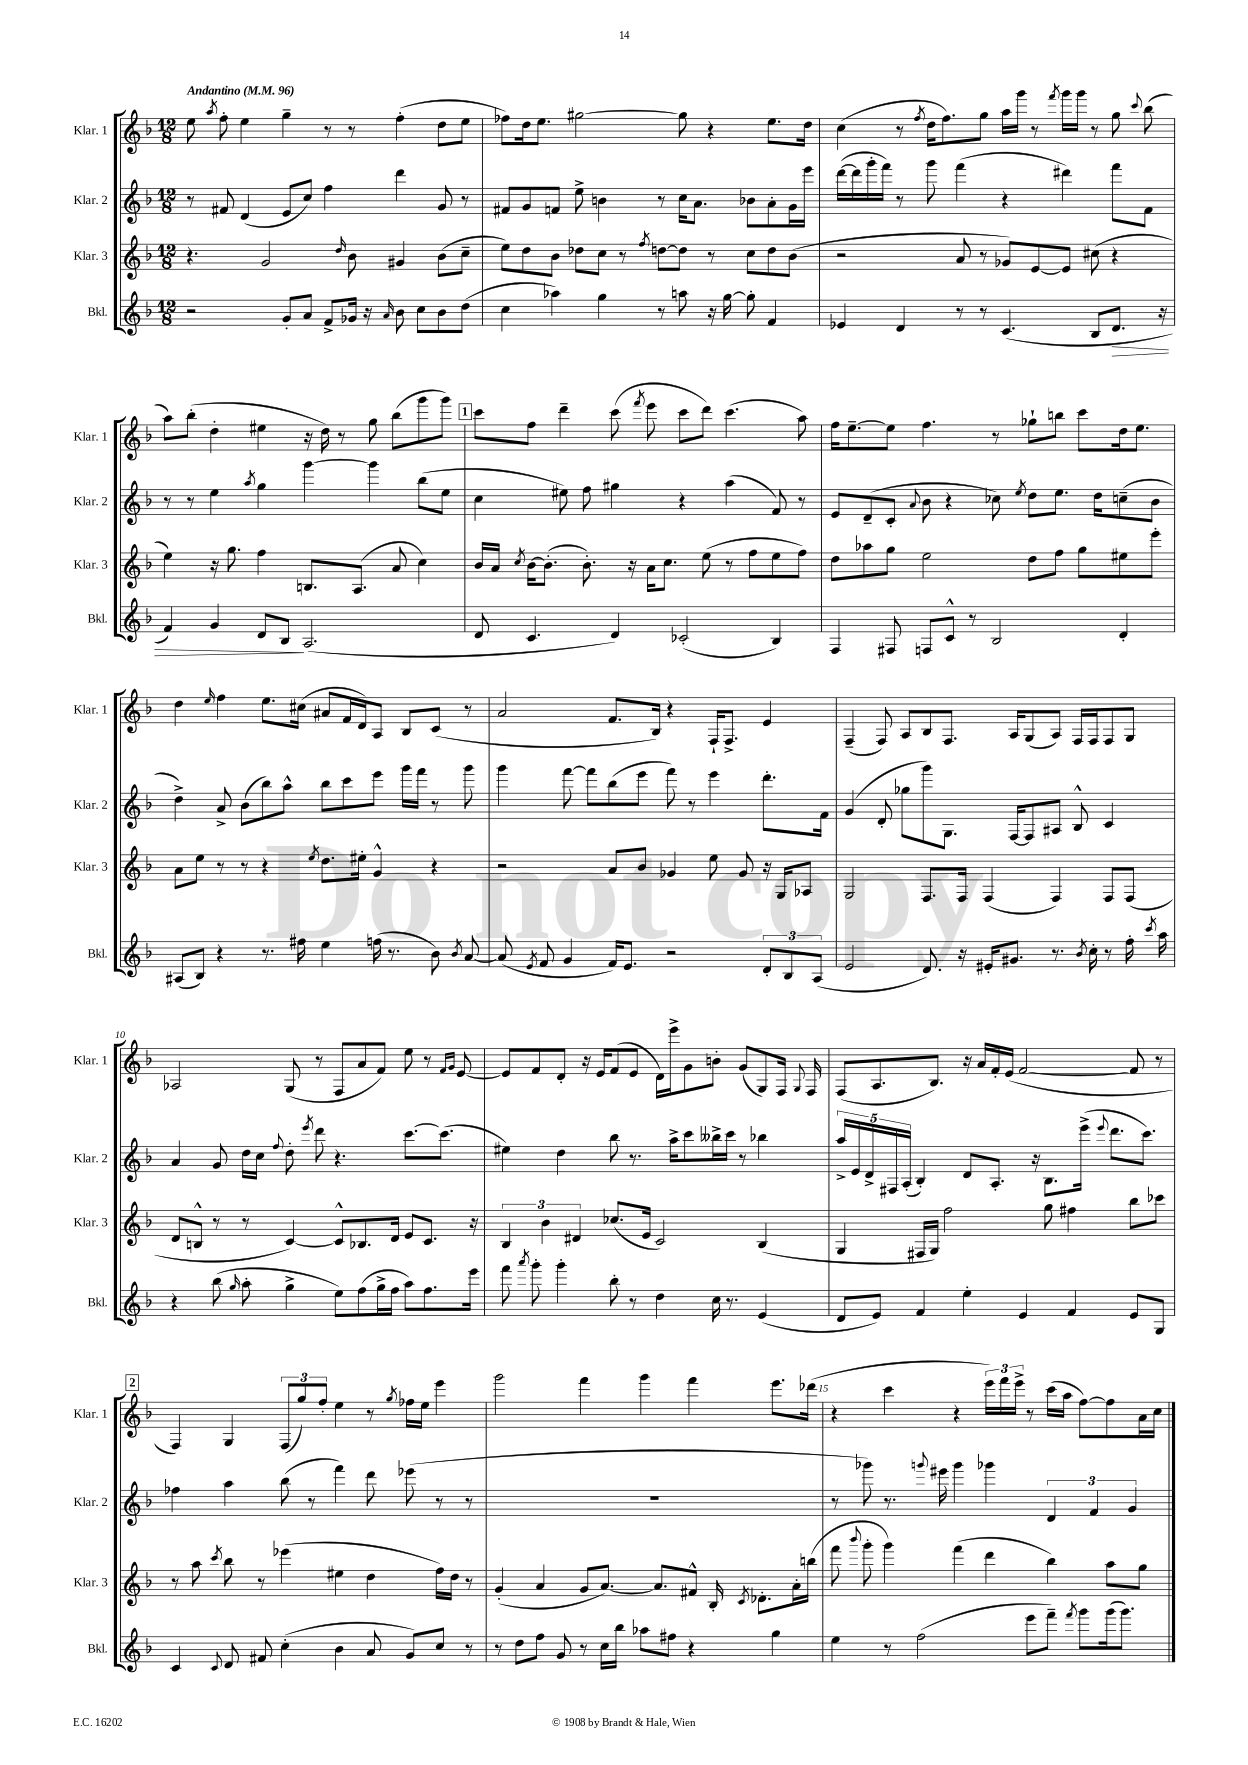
<<
\new StaffGroup <<
\new Staff = "s0" \with { instrumentName = "Klar. 1" shortInstrumentName = "Klar. 1" } {
    \clef treble \key f \major \numericTimeSignature \time 12/8 \tempo "Andantino" 4 = 96
    \autoBeamOff e''8 \acciaccatura { a''8 } f''8-. e''4 g''4-- r8 r8 f''4-.( d''8[ e''8] |
    fes''8[) d''16 e''8.] gis''2~ gis''8 r4 e''8.[ d''16] |
    c''4( r8 \acciaccatura { f''8 } d''16[ f''8.) g''8] a''16[ g'''16] r8 \acciaccatura { f'''8 } g'''16[ g'''16] r8 g''8 \appoggiatura { c'''8 } bes''8( |
    a''8[) bes''8]-.( d''4-. eis''4 r16 d''16) r8 g''8 bes''8[( g'''8 g'''8]) |
    \mark \markup { \box "1" } c'''8[ f''8] d'''4-- c'''8( \acciaccatura { f'''8 } e'''8 c'''8[ d'''8]) c'''4.( a''8) |
    f''16[ e''8.~-- e''8] f''4. r8 ges''8[-! b''8] c'''8[ d''16 e''8.] |
    d''4 \grace { e''16 } f''4 e''8.[ cis''16]( ais'8[ f'16 d'16) a8] bes8[ c'8]( r8 |
    a'2 f'8.[ bes16]) r4 f16[-! f8.]-> e'4 |
    f4--( f8) a8[ bes8 f8.] a16[ g8( a8]) f16[ f16 f8 g8] |
    aes2 g8( r8 f8[ a'8 f'8]) e''8 r8 \grace { f'16[ g'16] } e'8~ |
    e'8[ f'8 d'8]-. r16 e'16[ f'8( e'8] d'16[) e'''16-> g'8 b'8]-. g'8[( g8) f16] \appoggiatura { g8 } f16 |
    f8[( a8. bes8.]) r16 a'16[ f'16-. e'16]( f'2~ f'8 r8 |
    \mark \markup { \box "2" } f4) g4 \tuplet 3/2 { f8[( g''8) f''8]-. } e''4 r8 \acciaccatura { g''8 } fes''16[ e''16] e'''4 |
    g'''2 f'''4 g'''4 f'''4 e'''8.[ des'''16]( |
    r4 c'''4 r4 \tuplet 3/2 { e'''16[) f'''16 e'''16]-> } r8 c'''16[( a''16] f''8[~) f''8 a'16 c''16] \bar "|." |
}
\new Staff = "s1" \with { instrumentName = "Klar. 2" shortInstrumentName = "Klar. 2" } {
    \clef treble \key f \major \numericTimeSignature \time 12/8
    \autoBeamOff r8 fis'8 d'4( e'8[ c''8]) f''4 d'''4 g'8 r8 |
    fis'8[ g'8 f'8] e''8-> b'4 r8 c''16[ a'8.] bes'8[ a'8-. g'16 e'''16] |
    d'''16[~( d'''16 g'''16-. f'''16]) r8 g'''8 f'''4( r4 dis'''4) f'''8[ f'8] |
    r8 r8 e''4 \acciaccatura { a''8 } g''4 g'''4~ g'''4 bes''8[( e''8] |
    \mark \markup { \box "1" } c''4 eis''8) f''8 gis''4 r4 a''4( f'8) r8 |
    e'8[ d'8--( c'8]-. \appoggiatura { a'8 } bes'8 r4 ces''8) \acciaccatura { e''8 } d''8[ e''8.] d''16[ c''8--( bes'8] |
    d''4->) a'8-> bes'8[( bes''8) a''8]-^ bes''8[ c'''8 e'''8] g'''16[ f'''16] r8 g'''8 |
    g'''4 f'''8~ f'''8[ bes''8( e'''8] f'''8) r8 e'''4 d'''8.[-. f'16] |
    g'4( d'8-. ges''8[ g'''8) g8.] f16[~ f8 ais8] bes8-^ c'4 |
    a'4 g'8 d''16[ c''16] \appoggiatura { f''8 } d''8-. \acciaccatura { e'''8 } d'''8 r4. c'''8.[~ c'''8.]( |
    eis''4) d''4 bes''8 r8. a''16[-> c'''8 beses''16-> c'''16] r8 bes''4 |
    \tuplet 5/4 { a''16[-> e'16 d'16-> fis16 a16]-.( } bes4-.) d'8[ a8.]-. r16 bes8.[ e'''16]->( \appoggiatura { e'''8 } d'''8.[ c'''8.]) |
    \mark \markup { \box "2" } fes''4 a''4 bes''8( r8 f'''4) d'''8 ees'''8( r8 r8 |
    R1. |
    r8 ges'''8) r8. \appoggiatura { g'''8 } eis'''16 g'''4 ges'''4 \tuplet 3/2 { d'4 f'4 g'4 } \bar "|." |
}
\new Staff = "s2" \with { instrumentName = "Klar. 3" shortInstrumentName = "Klar. 3" } {
    \clef treble \key f \major \numericTimeSignature \time 12/8
    \autoBeamOff r4. g'2 \grace { d''16 } bes'8 gis'4 bes'8[( c''8]-- |
    e''8[) d''8 bes'8] des''8[ c''8] r8 \acciaccatura { f''8 } d''8[~ d''8] r8 c''8[ d''8 bes'8]( |
    r2 a'8 r8 ges'8[) e'8~ e'8] cis''8( r4 |
    e''4) r16 g''8. f''4 b8.[ a8.]( a'8 c''4) |
    \mark \markup { \box "1" } bes'16[ a'16] \acciaccatura { c''8 } bes'16[~ bes'8.]-.( bes'8.-.) r16 a'16[ c''8.] e''8( r8 f''8[ e''8 f''8]) |
    d''8[ aes''8 g''8] e''2 d''8[ f''8] g''8[ eis''8 e'''8]-. |
    a'8[ e''8] r8 r8 r4 \acciaccatura { e''8 } d''8.[ eis''16]-. g'4-^ r4 |
    r2 a'8[ bes'8] ges'4 e''8 ges'8 r16 g16[ aes8] |
    g2 f8.[ f16] f4( f4) f8[ f8]( |
    d'8[ b8]-^ r8 r8 c'4~) c'8[-^ bes8. d'16] e'8[ c'8.] r16 |
    \tuplet 3/2 { bes4 bes'4 dis'4 } ces''8.[( e'16] c'2) bes4( |
    g4 fis16[ g16]) f''2 g''8 fis''4 bes''8[ ces'''8] |
    \mark \markup { \box "2" } r8 a''8 \acciaccatura { c'''8 } bes''8 r8 ees'''4( eis''4 d''4 f''16[) d''16] r8 |
    g'4-.( a'4 g'8[ a'8.]~) a'8.[ fis'8]-^ bes16-. \acciaccatura { c'8 } des'8.[-. a'16-. b''16]( |
    f'''8 \appoggiatura { bes'''8 } g'''8-. g'''4) f'''4( d'''4 bes''4) a''8[ g''8] \bar "|." |
}
\new Staff = "s3" \with { instrumentName = "Bkl." shortInstrumentName = "Bkl." } {
    \clef treble \key f \major \numericTimeSignature \time 12/8
    \autoBeamOff r2 g'8[-. a'8] f'8[-> ges'16] r16 \grace { a'16 } bes'8 c''8[ bes'8 d''8]( |
    c''4 aes''4) g''4 r8 a''8 r16 g''16~ g''8-. f'4 |
    ees'4 d'4 r8 r8 c'4.( bes8[ d'8.]\> r16 |
    f'4) g'4 d'8[ bes8]\! a2.( |
    \mark \markup { \box "1" } d'8 c'4. d'4) ces'2-.( bes4) |
    f4 fis8 f8[ c'8]-^ r8 bes2 d'4-. |
    ais8[( bes8]) r4 r8. fis''16 e''4 f''16( r8. bes'8) \acciaccatura { bes'8 } a'8~ |
    a'8( \acciaccatura { e'8 } f'8 g'4 f'16[) e'8.] r2 \tuplet 3/2 { d'8[-. bes8 a8]( } |
    e'2 d'8.) r16 eis'16[-. gis'8.] r8. \acciaccatura { bes'8 } c''16-. r8 f''16-. \acciaccatura { c'''8 } a''16 |
    r4 bes''8( \grace { g''16 } a''8-. g''4-> e''8[) f''8( g''16-> f''16] a''8[) f''8. e'''16] |
    f'''8 \acciaccatura { a'''8 } g'''8-. g'''4-. bes''8-. r8 d''4 c''16 r8. e'4( |
    d'8[ e'8]) f'4 e''4-. e'4 f'4 e'8[ g8] |
    \mark \markup { \box "2" } c'4 \appoggiatura { c'8 } d'8 fis'8 c''4-.( bes'4 a'8 g'8[) c''8] r8 |
    r8 d''8[ f''8] g'8 r8 c''16[ bes''16] aes''8[ fis''8] r4 g''4 |
    e''4 r8 f''2( e'''8[ f'''8]--) \acciaccatura { f'''8 } g'''8[ g'''16( g'''8.]) \bar "|." |
}
>>
>>
\layout { \context { \Score \override BarNumber.break-visibility = ##(#f #t #t) barNumberVisibility = #(every-nth-bar-number-visible 5) } }
